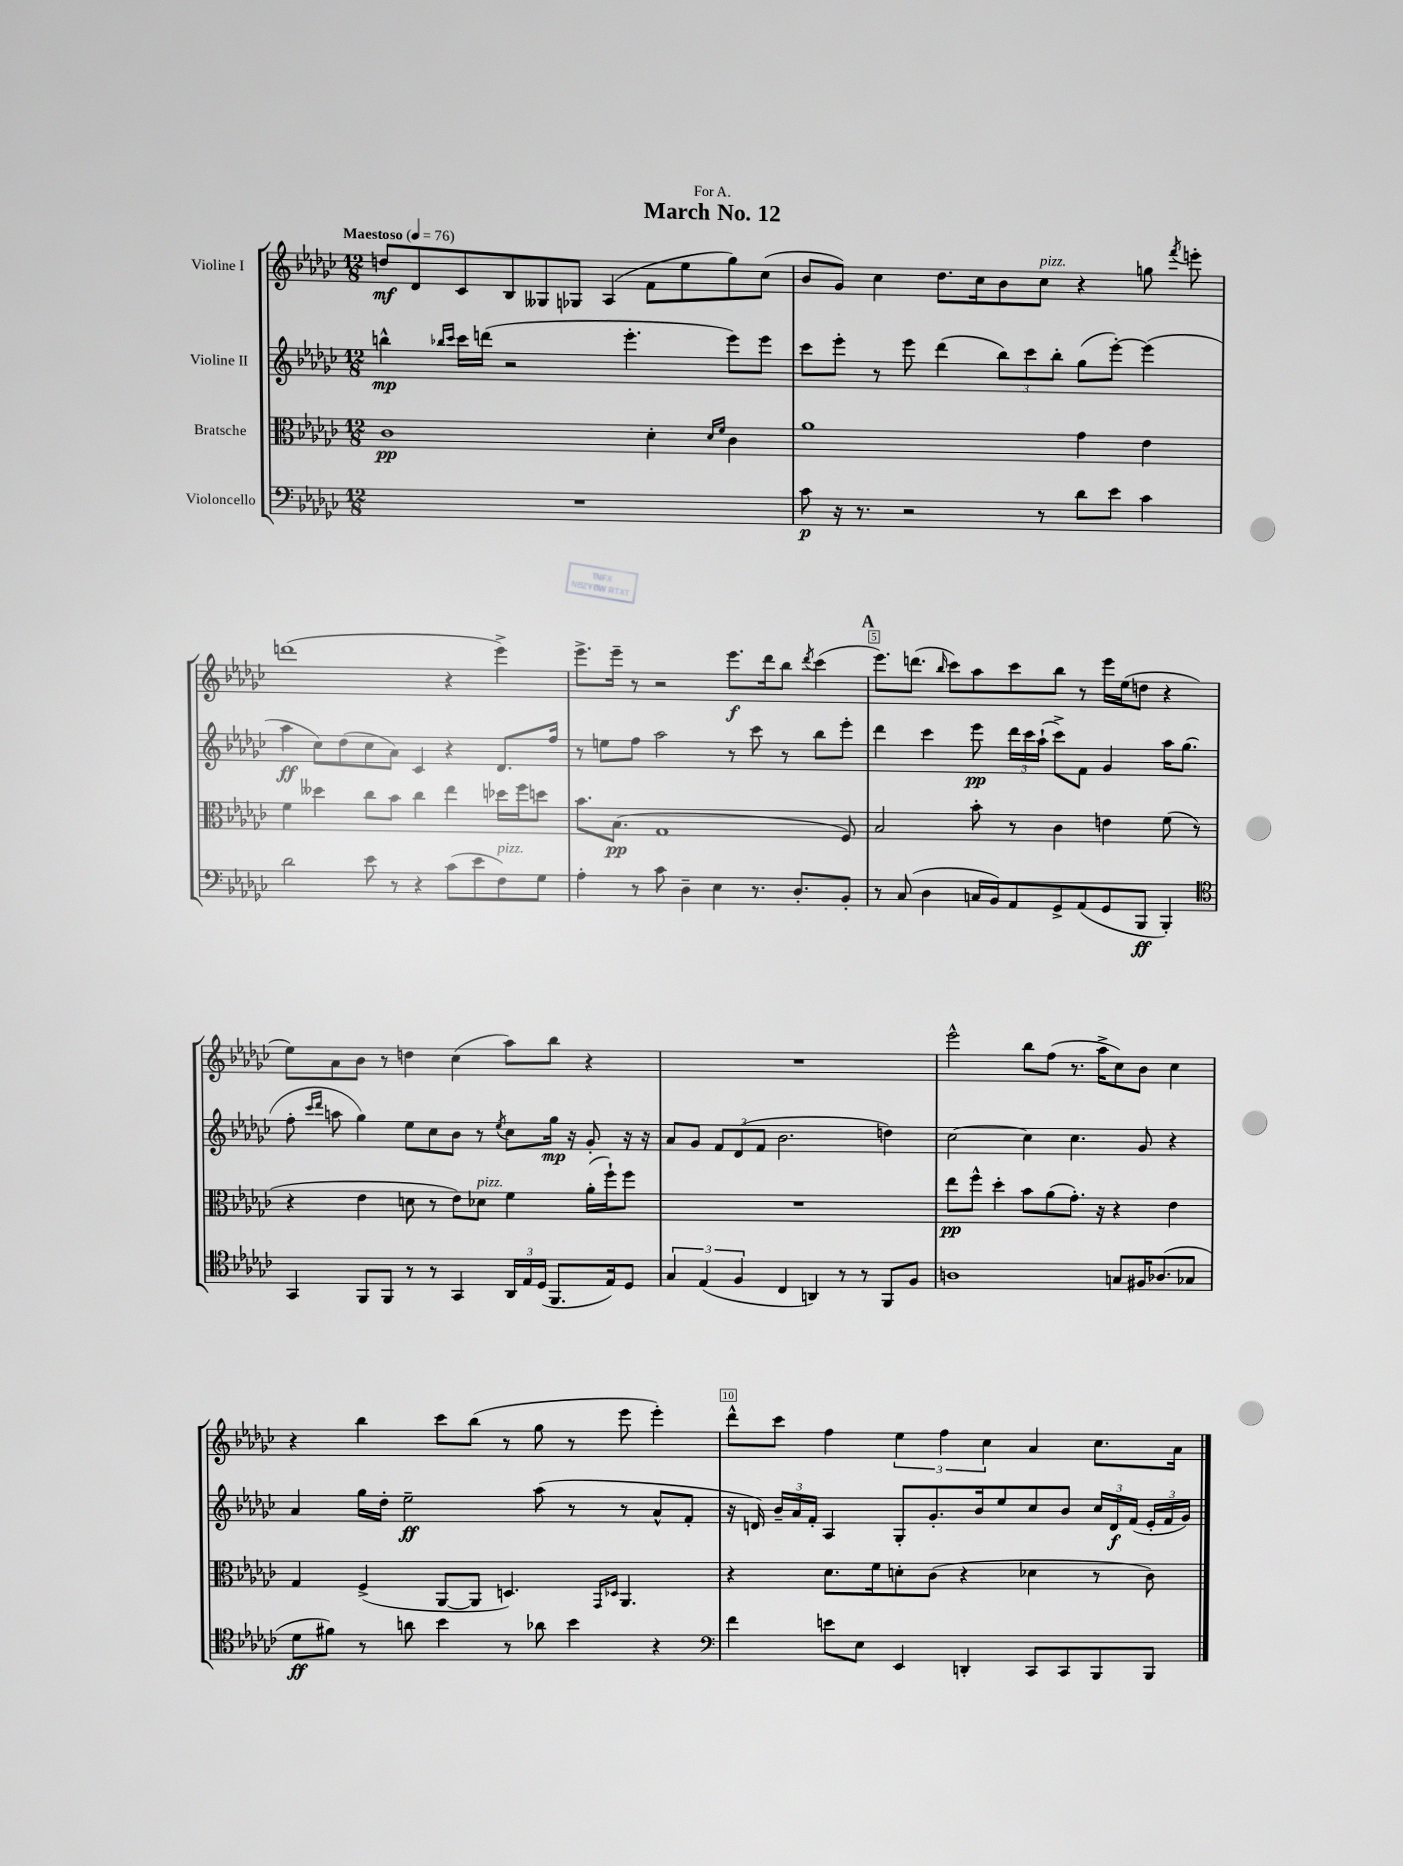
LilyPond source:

\header { title = "March No. 12" dedication = "For A." }
<<
\new StaffGroup <<
\new Staff = "s0" \with { instrumentName = "Violine I" } {
    \clef treble \key ges \major \numericTimeSignature \time 12/8 \tempo "Maestoso" 4 = 76
    \autoBeamOff d''8[\mf des'8 ces'8 bes8 geses8 ges8] aes4( f'8[ ees''8 ges''8) ces''8]( |
    bes'8[ ges'8]) ces''4 des''8.[ ces''16 bes'8 ces''8]^\markup { \italic "pizz." } r4 g''8 \acciaccatura { f'''8 } e'''8-. |
    d'''1( r4 ees'''4->) |
    ees'''8.[-> ees'''16]-- r8 r2 ees'''8.[\f des'''16 bes''8] \acciaccatura { des'''8 } ces'''4( |
    \mark \markup { \bold "A" } ees'''8.[) d'''8.]( \grace { bes''16 } ces'''8[) aes''8 ces'''8 bes''8] r8 ees'''16[ ees''16( d''8] r4 |
    ees''8[) aes'8 bes'8] r8 d''4 ces''4( aes''8[) bes''8] r4 |
    R1. |
    ees'''2-^ bes''8[ f''8]( r8. aes''16[-> ces''8) bes'8] ces''4 |
    r4 bes''4 ces'''8[ bes''8]( r8 ges''8 r8 ees'''8 ees'''4-.) |
    des'''8[-^ ces'''8] f''4 \tuplet 3/2 { ees''4 f''4 ces''4 } aes'4 ces''8.[ aes'16] \bar "|." |
}
\new Staff = "s1" \with { instrumentName = "Violine II" } {
    \clef treble \key ges \major \numericTimeSignature \time 12/8
    \autoBeamOff b''4-^\mp \grace { bes''16[ ces'''16] } ces'''16[ d'''16]( r2 ees'''4.-. ees'''8[) ees'''8] |
    ces'''8[ ees'''8]-. r8 ees'''8 des'''4( \tuplet 3/2 { bes''8[) ces'''8 bes''8]-. } ges''8[( ees'''8]~-.) ees'''4( |
    aes''4\ff ces''8[) des''8( ces''8 aes'8]) ces'4 r4 des'8.[ f''16] |
    r8 e''8[ f''8] aes''2 r8 ces'''8 r8 bes''8[ ees'''8]-. |
    \mark \markup { \bold "A" } des'''4 ces'''4 ees'''8\pp \tuplet 3/2 { des'''16[ ces'''16 aes''16]-!( } ces'''8[->) f'8] ges'4 aes''16[ ges''8.]( |
    f''8-. \grace { ces'''16[ des'''16] } a''8 ges''4) ees''8[ ces''8 bes'8] r8 \acciaccatura { ees''8 } ces''8[ ges''16]\mp r16 ges'8-. r16 r16 |
    aes'8[ ges'8] \tuplet 3/2 { f'8[ des'8( f'8] } bes'2. d''4) |
    ces''2~ ces''4 ces''4. ges'8 r4 |
    aes'4 ges''16[ des''16]-. ees''2--\ff aes''8( r8 r8 aes'8[-^ f'8]-. |
    r16 d'16) \tuplet 3/2 { bes'16[-- aes'16 f'16]-. } aes4 ges8[-. ges'8.-. bes'16 ees''8 ces''8 bes'8] \tuplet 3/2 { ces''16[ d'16\f f'16]( } \tuplet 3/2 { ees'16[-. f'16 ges'16]) } \bar "|." |
}
\new Staff = "s2" \with { instrumentName = "Bratsche" } {
    \clef alto \key ges \major \numericTimeSignature \time 12/8
    \autoBeamOff ces'1\pp des'4-. \grace { des'16[ f'16] } ces'4 |
    aes'1 ges'4 ees'4 |
    f'4 deses''4 ces''8[ bes'8] ces''4 ees''4 des''16[ f''16 d''8] |
    bes'8.[ bes8.]\pp( ges1 f8) |
    \mark \markup { \bold "A" } bes2 bes'8-. r8 ces'4 e'4 f'8( r8 |
    r4 ees'4 d'8 r8 ees'8[) des'8]^\markup { \italic "pizz." } f'4 aes'16[-.( f''16-!) f''8] |
    R1. |
    ees''8[\pp f''8]-^ des''4-. bes'8[ aes'8( ges'8.]-.) r16 r4 ees'4 |
    ges4 f4->( aes,8[~ aes,8] d4.) \grace { ges,16[ des16] } aes,4. |
    r4 des'8.[ f'16 d'8-. ces'8]( r4 des'4 r8 ces'8) \bar "|." |
}
\new Staff = "s3" \with { instrumentName = "Violoncello" } {
    \clef bass \key ges \major \numericTimeSignature \time 12/8
    \autoBeamOff R1. |
    ces'8\p r16 r8. r2 r8 des'8[ ees'8] ces'4 |
    des'2 ees'8 r8 r4 ces'8[( ees'8 f8^\markup { \italic "pizz." }) ges8] |
    aes4-. r8 ces'8 des4-- ees4 r8. des8.[-. bes,8]-. |
    \mark \markup { \bold "A" } r8 ces8( des4 c16[ bes,16) aes,8 ges,8-> aes,8( ges,8 bes,,8]\ff bes,,4-.) |
    \clef tenor ges,4 f,8[ f,8] r8 r8 ges,4 \tuplet 3/2 { aes,16[ ees16 des16]( } f,8.[ ees16) des8] |
    \tuplet 3/2 { ges4 ees4( f4 } ces4 a,4) r8 r8 f,8[ f8] |
    a1 g8[ fis16 aes8.( ges8] |
    des'8[\ff fis'8]) r8 a'8 bes'4 r8 aes'8 bes'4 r4 |
    \clef bass f'4 e'8[ ees8] ees,4 d,4-. ces,8[ ces,8 bes,,8 bes,,8] \bar "|." |
}
>>
>>
\layout { \context { \Score \override BarNumber.break-visibility = ##(#f #t #t) barNumberVisibility = #(every-nth-bar-number-visible 5) \override BarNumber.stencil = #(make-stencil-boxer 0.1 0.3 ly:text-interface::print) } }
